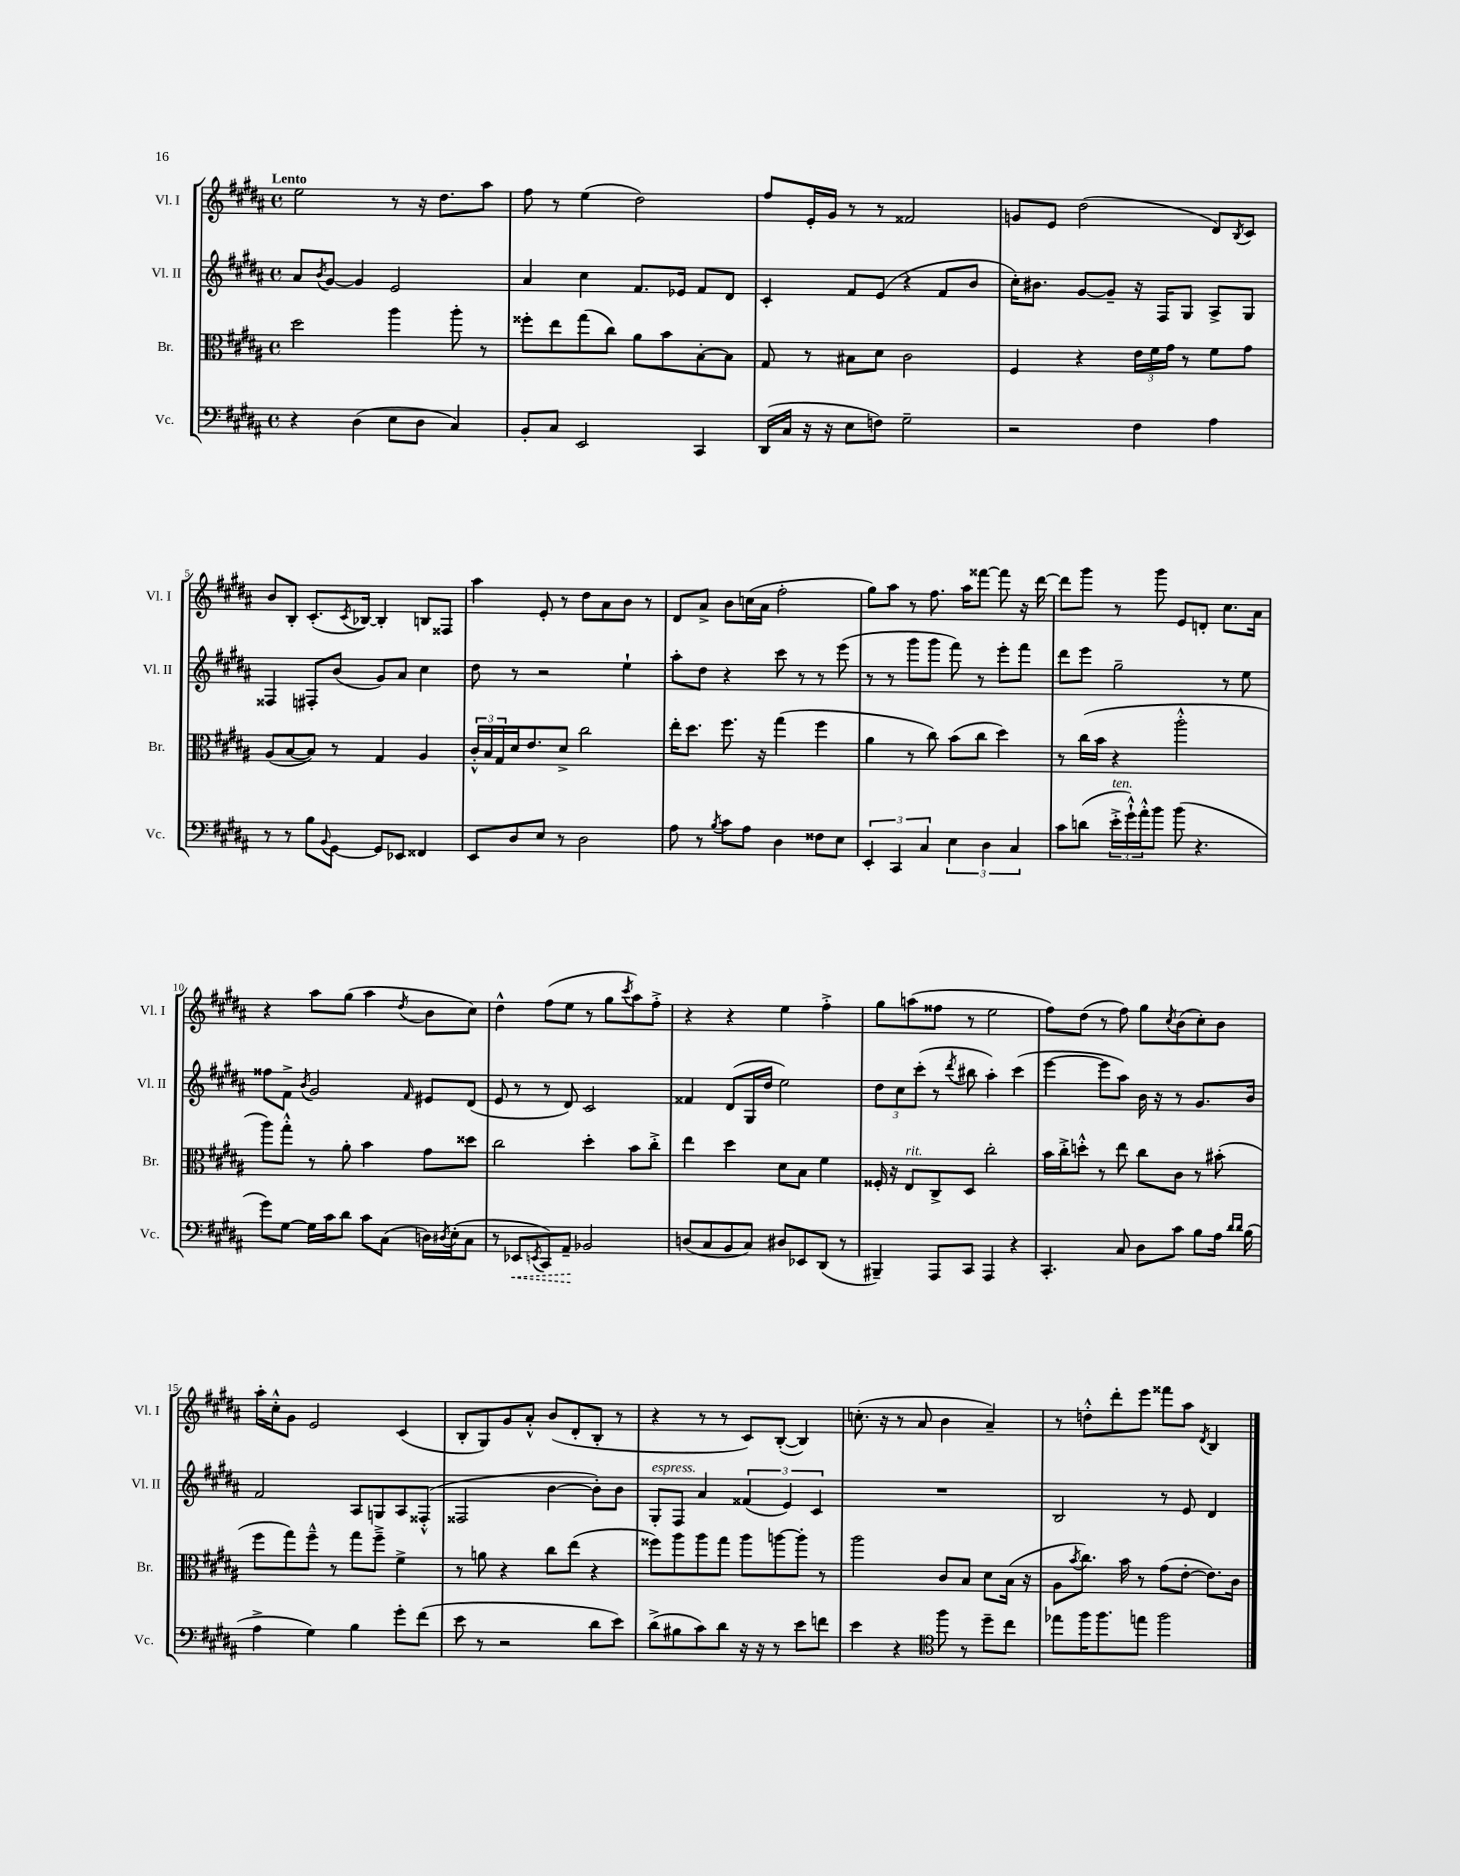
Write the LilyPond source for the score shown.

<<
\new StaffGroup <<
\new Staff = "s0" \with { instrumentName = "Vl. I" shortInstrumentName = "Vl. I" } {
    \clef treble \key b \major \defaultTimeSignature \time 4/4 \tempo "Lento"
    e''2 r8 r16 dis''8. ais''8 |
    fis''8 r8 e''4( dis''2) |
    fis''8 e'16-. gis'16 r8 r8 fisis'2 |
    g'8 e'8 dis''2( dis'8) \acciaccatura { b8 } cis'8 |
    b'8 b8-. cis'8.-.( \acciaccatura { cis'8 } bes16~) bes4-. b8 fisis8 |
    ais''4 e'8-. r8 dis''8 ais'8 b'8 r8 |
    dis'8 ais'8-> b'8 c''16( ais'16 fis''2-. |
    gis''8) ais''8 r8 fis''8. ais''16 fisis'''8~ fisis'''8 r16 dis'''16~ |
    dis'''8 gis'''8 r8 gis'''8 e'8 d'8-. cis''8. ais'16 |
    r4 ais''8 gis''8( ais''4 \acciaccatura { dis''8 } b'8 cis''8) |
    dis''4-^ fis''8( e''8 r8 gis''8 \acciaccatura { cis'''8 } ais''8) fis''8-.-> |
    r4 r4 e''4 fis''4-.-> |
    gis''8 a''8( fisis''8 r8 e''2 |
    fis''8) dis''8( r8 fis''8) gis''8 \acciaccatura { cis''8 } b'8( cis''8-.) b'8 |
    ais''16-. cis''16-.-^ gis'8 e'2 cis'4( |
    b8-. gis8) gis'8 ais'8-.-^ b'8( dis'8-. b8-. r8 |
    r4 r8 r8 cis'8) b8~-.( b4) |
    c''8.-.( r16 r8 ais'8 b'4 ais'4--) |
    r8 d''8-.-^ dis'''8-. e'''8 fisis'''8 ais''8 \acciaccatura { dis'8 } b4 \bar "|." |
}
\new Staff = "s1" \with { instrumentName = "Vl. II" shortInstrumentName = "Vl. II" } {
    \clef treble \key b \major \defaultTimeSignature \time 4/4
    ais'8 \acciaccatura { b'8 } gis'8~ gis'4 e'2 |
    ais'4 cis''4 fis'8. ees'16 fis'8 dis'8 |
    cis'4-. fis'8 e'8( r4 fis'8 b'8 |
    cis''16-.) bis'8. gis'8~ gis'8-- r16 fis16 gis8 ais8-> gis8 |
    fisis4 fis8-. b'8( gis'8) ais'8 cis''4 |
    dis''8 r8 r2 e''4-! |
    ais''8-. dis''8 r4 cis'''8 r8 r8 e'''8( |
    r8 r8 gis'''8 gis'''8 fis'''8) r8 e'''8-. fis'''8 |
    dis'''8 e'''8 gis''2-- r8 e''8 |
    fisis''8 fis'8-> \acciaccatura { b'8 } gis'2 \grace { fis'16 } eis'8 dis'8( |
    e'8 r8 r8 dis'8) cis'2 |
    fisis'4 dis'8( gis16 dis''16 e''2) |
    \tuplet 3/2 { dis''8 cis''8 cis'''8-.( } r8 \acciaccatura { dis'''8 } bis''8 ais''4-.) cis'''4( |
    e'''4~ e'''8 ais''8) b'16 r16 r8 gis'8. b'16 |
    fis'2 ais8 g8 ais8 fisis8-.-^( |
    fisis2 b'4~ b'8-.) b'8 |
    gis8-.^\markup { \italic "espress." } fis8 ais'4 \tuplet 3/2 { fisis'4( e'4) cis'4 } |
    R1 |
    b2 r8 e'8 dis'4 \bar "|." |
}
\new Staff = "s2" \with { instrumentName = "Br." shortInstrumentName = "Br." } {
    \clef alto \key b \major \defaultTimeSignature \time 4/4
    dis''2 ais''4 ais''8-. r8 |
    fisis''8-. e''8 gis''8( cis''8) ais'8 b'8 b8~-. b8 |
    gis8 r8 bis8 dis'8 cis'2 |
    fis4 r4 \tuplet 3/2 { e'16 fis'16 gis'16 } r8 fis'8 gis'8 |
    ais8( b8~ b8) r8 gis4 ais4 |
    \tuplet 3/2 { cis'16-.-^ b16 gis16 } dis'16 e'8. dis'8-> cis''2 |
    e''16-. dis''8. fis''8. r16 gis''4( fis''4 |
    ais'4 r8 cis''8) b'8( cis''8 dis''4) |
    r8 cis''16( b'16 r4 ais''2-.-^ |
    ais''8) gis''8-.-^ r8 ais'8-. b'4 gis'8 disis''8 |
    cis''2 dis''4-. b'8 cis''8-.-> |
    e''4 dis''4 dis'8 b8 fis'4 |
    fisis16-. r16 e8^\markup { \italic "rit." } cis8-> dis8 cis''2-. |
    b'16 cis''16-.-> d''8-.-^ r8 e''8 cis''8 cis'8 r8 bis'8-.( |
    fis''8 gis''8) fis''8---^ r8 gis''8 fis''8---> fis'4-> |
    r8 a'8 r4 cis''8 e''8( r4 |
    fisis''8) ais''8 ais''8 gis''8 ais''8 a''8~ a''8-. r8 |
    ais''2 cis'8 b8 dis'8 b16( r16 |
    ais8 \acciaccatura { b'8 } cis''8.) b'16 r8 gis'8( e'8~-. e'8.) cis'16 \bar "|." |
}
\new Staff = "s3" \with { instrumentName = "Vc." shortInstrumentName = "Vc." } {
    \clef bass \key b \major \defaultTimeSignature \time 4/4
    r4 dis4( e8 dis8 cis4) |
    b,8-. cis8 e,2 cis,4 |
    dis,16( cis16 r16 r16 e8 f8) gis2-- |
    r2 fis4 ais4 |
    r8 r8 b8 \appoggiatura { b,8 } gis,8~ gis,8 ees,8 fisis,4 |
    e,8 dis8 e8 r8 dis2 |
    ais8 r8 \acciaccatura { b8 } cis'8 ais8 dis4 fisis8 e8 |
    \tuplet 3/2 { e,4-. cis,4 cis4 } \tuplet 3/2 { e4 dis4 cis4 } |
    cis'8 d'8( \tuplet 3/2 { e'16-.->^\markup { \italic "ten." } gis'16-!-^) ais'16-.-^ } b'8 b'8( r4. |
    gis'8) gis8~ gis16 cis'16 dis'8 cis'8 cis8( d16) \acciaccatura { dis8 } e16-.( cis8 |
    r8 \once \override Hairpin.style = #'dashed-line ees,8\< \acciaccatura { e,8 } cis,8) ais,8--\! bes,2 |
    d8( cis8 b,8 cis8) dis8 ees,8 dis,8( r8 |
    bis,,4--) ais,,8 cis,8 ais,,4 r4 |
    cis,4.-. cis8 dis8 cis'8 b8 ais16 \grace { dis'16 dis'16 } b16( |
    ais4-> gis4) b4 gis'8-. fis'8( |
    e'8 r8 r2 dis'8 e'8) |
    dis'8->( bis8 cis'8) dis'8 r16 r16 r8 e'8 f'8 |
    e'4 r4 \clef tenor fis''8 r8 dis''8-- cis''8 |
    ees''8 fis''16 fis''8. e''8 fis''2 \bar "|." |
}
>>
>>
